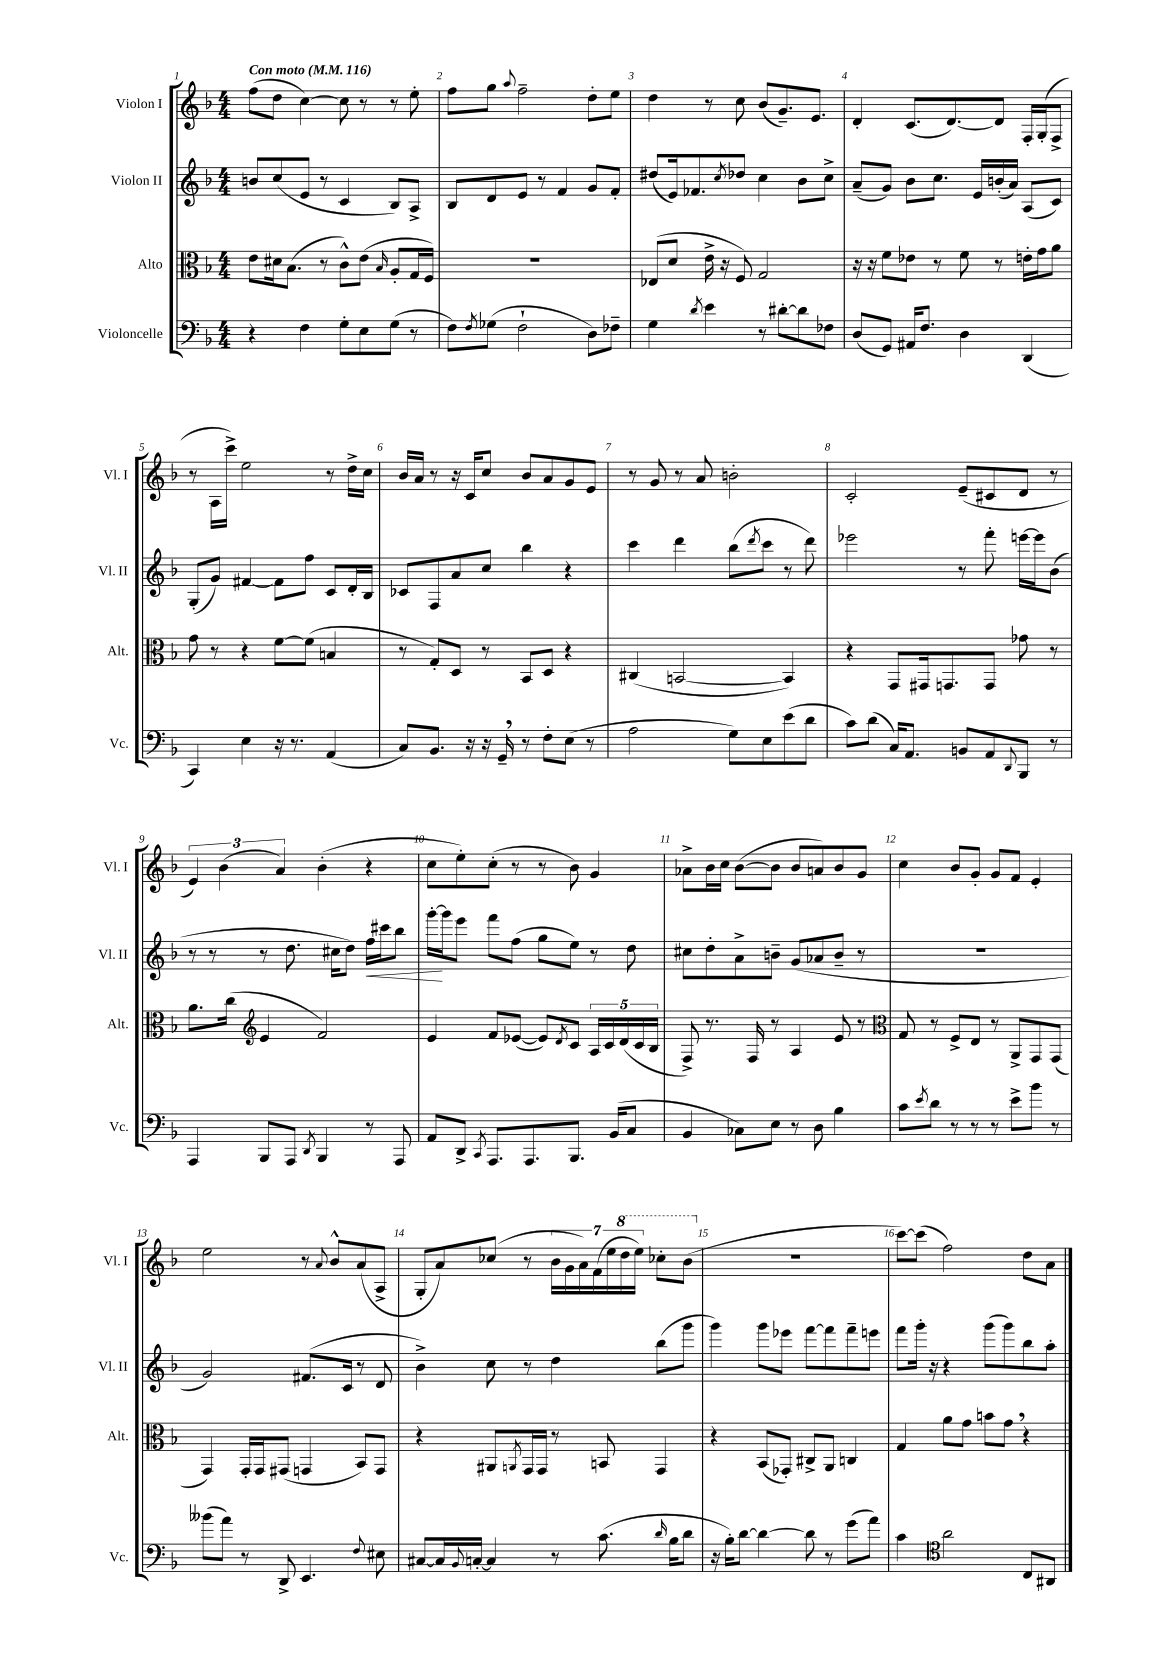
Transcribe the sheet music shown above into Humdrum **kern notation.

**kern	**kern	**kern	**dynam	**kern
*part4	*part3	*part2	*part2	*part1
*staff4	*staff3	*staff2	*staff2	*staff1
*I"Violoncelle	*I"Alto	*I"Violon II	*	*I"Violon I
*I'Vc.	*I'Alt.	*I'Vl. II	*	*I'Vl. I
*clefF4	*clefC3	*clefG2	*	*clefG2
*k[b-]	*k[b-]	*k[b-]	*	*k[b-]
*M4/4	*M4/4	*M4/4	*	*M4/4
*MM116	*MM116	*MM116	*	*MM116
=1	=1	=1	=1	=1
!	!	!	!	!LO:TX:a:B:t=Con moto
4r	8e\L	8bn/L	.	(8ff\L
.	16d#X\k	(8cc/	.	8dd\J
.	(8.B-\J	.	.	.
4F\	.	8e/J	.	[4cc\)
.	8r	8r	.	.
8G'\L	8c^^\L)	4c/	.	8cc\]
8E\	(8e\J	.	.	8r
.	16qqB-/	.	.	.
(8G\J	8A'/L	8B-/L)	.	8r
8r	16G/L	8A^/J	.	8ee'\
.	16F/JJ)	.	.	.
=2	=2	=2	=2	=2
8F\L)	1r	8B-/L	.	8ff\L
8qF/	.	.	.	.
(8G-X\J	.	8d/	.	8gg\J
.	.	.	.	8qqaa/
2F`\	.	8e/J	.	2ff~\
.	.	8r	.	.
.	.	4f/	.	.
8D\L)	.	8g/L	.	8dd'\L
8F-X~\J	.	8f'/J	.	8ee\J
=3	=3	=3	=3	=3
4G\	(8E-X/L	(8dd#X/L	.	4dd\
.	8d/J	16e/k)	.	.
.	.	8.f-X/	.	.
8qd/	.	.	.	.
4e\	16e^\	.	.	8r
.	16r	.	.	.
.	.	8qcc/	.	.
.	8F/)	8dd-X/J	.	8cc\
8r	2G/	4cc\	.	(8b-/L
[8d#X'\L	.	.	.	8.g~/)
8d#\]	.	8b-\L	.	.
.	.	.	.	8.e/J
8F-X\J	.	8cc^\J	.	.
=4	=4	=4	=4	=4
(8D/L	16r	(8a~/L	.	4d'/
.	16r	.	.	.
8GG/J)	8f\L	8g/J)	.	.
16AA#X/KL	8e-X\J	8b-\L	.	(8.c/L
8.F/J	.	.	.	.
.	8r	8.cc\J	.	.
.	.	.	.	[8.d/)
4D\	8f\	.	.	.
.	.	16e/LL	.	.
.	8r	(16bn'/	.	8d/J]
.	.	16a/JJ)	.	.
(4DD/	16en'\LL	(8A/L	.	16F'/LL
.	16g\J	.	.	(16G'/J
.	8a\J	8c/J)	.	8F^/J
!!LO:LB:g=z
=5	=5	=5	=5	=5
4CC/)	8g\	(8G'/L	.	8r
.	8r	8g/J)	.	16A\LL
.	.	.	.	16ccc^\JJ)
4E\	4r	[4f#X/	.	2ee\
16r	[8f\L	8f#\L]	.	.
8.r	.	.	.	.
.	(8f\J]	8ff\J	.	.
(4AA/	4Bn/	8c/L	.	8r
.	.	16d'/L	.	16dd^\LL
.	.	16B-/JJ	.	16cc\JJ
=6	=6	=6	=6	=6
8C/L)	8r	8c-X/L	.	16b-/LL
.	.	.	.	16a/JJ
8.BB-/J	8G'/L)	8F/	.	8r
.	8D/J	8a/	.	16r
16r	.	.	.	16c/KL
16r	8r	8cc/J	.	8cc/J
16GG~,/	.	.	.	.
8r	8BB-/L	4bb-\	.	8b-/L
8F'\L	8D/J	.	.	8a/
(8E\J	4r	4r	.	8g/
8r	.	.	.	8e/J
=7	=7	=7	=7	=7
2A\	(4C#X/	4ccc\	.	8r
.	.	.	.	8g/
.	[2BBn/	4ddd\	.	8r
.	.	.	.	8a/
8G\L)	.	(8bb-\L	.	2bn'\
.	.	8qddd/	.	.
8E\	.	8ccc\J	.	.
(8e\	4BB/])	8r	.	.
8d\J	.	8ddd\)	.	.
=8	=8	=8	=8	=8
8c\L)	4r	2eee-X\	.	2c'/
(8d\J	.	.	.	.
16C/KL)	8GG/L	.	.	.
8.AA/J	.	.	.	.
.	16GG#X/k	.	.	.
.	8.GGn/	.	.	.
8BBn/L	.	8r	.	(8e~/L
8AA/	8GG/J	8fff'\	.	8c#X/
8qqDD/	.	.	.	.
8BBB-/J	8g-X\	[16eeen\LL	.	8d/J
.	.	16eee\J]	.	.
8r	8r	(8b-\J	.	8r
!!LO:LB:g=z
=9	=9	=9	=9	=9
4AAA/	8.a\L	8r	.	6e/)
.	.	8r	.	.
.	.	.	.	(6b-\
.	(16cc\Jk	.	.	.
*	*clefG2	*	*	*
8BBB-/L	4e/	8r	.	.
.	.	.	.	6a/)
8AAA/J	.	8.dd\	.	.
8qDD/	.	.	.	.
4BBB-/	2f/)	.	.	(4b-'\
.	.	16cc#X\KL	.	.
.	.	8dd\J)	.	.
!	!	!	!LO:HP:b	!
8r	.	16ff\LL	<	4r
.	.	16ccc#X\J	.	.
8AAA/	.	8bb-\J	.	.
=10	=10	=10	=10	=10
8AA/L	4e/	[16ggg'\LL	.	8cc\L
.	.	16ggg\J]	[	.
8DD^/J	.	8eee\J	.	8ee'\)
8qCC/	.	.	.	.
8.AAA/L	8f/L	8fff\L	.	(8cc'\J
.	([8e-X/J	(8ff\J	.	8r
8.AAA/	.	.	.	.
.	8e-/L])	8gg\L	.	8r
.	8qd/	.	.	.
8.BBB-/J	8c/J	8ee\J)	.	8b-\)
.	20A/LL	8r	.	4g/
.	20c/	.	.	.
(16BB-/KL	.	.	.	.
.	(20d/	.	.	.
8C/J	.	8dd\	.	.
.	20c/	.	.	.
.	20B-/JJ	.	.	.
=11	=11	=11	=11	=11
4BB-/	8F^/)	8cc#X\L	.	8a-X^\L
.	8.r	8dd'\	.	16b-\L
.	.	.	.	16cc\JJ
8C-X\L)	.	8a^\	.	([8b-\L
.	16F/	.	.	.
8E\J	8r	8bn~\J	.	8b-\J]
8r	4A/	(8g/L	.	8b-/L
8D\	.	8a-X/	.	8an/)
4B-\	8e/	8b~/J	.	8b-/
.	8r	8r	.	8g/J
=12	=12	=12	=12	=12
*	*clefC3	*	*	*
8c\L	8G/	1r	.	4cc\
8qe/	.	.	.	.
8d\J	8r	.	.	.
8r	8F^/L	.	.	8b-/L
8r	8E/J	.	.	8g'/J
8r	8r	.	.	8g/L
8e^\L	8AA^/L	.	.	8f/J
8b-\J	8GG/	.	.	4e'/
8r	(8GG/J	.	.	.
!!LO:LB:g=z
=13	=13	=13	=13	=13
(8b--X\L	4GG/)	2g/)	.	2ee\
8a\J)	.	.	.	.
8r	16GG'/LL	.	.	.
.	16GG/J	.	.	.
8DD^/	(8GG#X/J	.	.	.
4.EE/	4GGn/	(8.f#X/L	.	8r
.	.	.	.	8qqa/
.	.	.	.	8b-^^/L
.	.	16c/Jk	.	.
.	8BB-/L)	8r	.	(8a/
8qqF/	.	.	.	.
8E#X\	8GG/J	8d/	.	8A^/J
=14	=14	=14	=14	=14
[8C#X/L	4r	4b-^\)	.	8G'/L
16C#/L]	.	.	.	8a/)
8qqBB-/	.	.	.	.
[16Cn'/JJ	.	.	.	.
4C/]	8AA#X/L	8cc\	.	(8cc-X/J
.	8qAAn/	.	.	.
.	16GG/L	8r	.	8r
.	16GG/JJ	.	.	.
8r	8r	4dd\	.	28b-\LL
.	.	.	.	28g\
.	.	.	.	28a\)
.	.	.	.	(28f\
(8.c\	8BBn/	.	.	.
.	.	.	.	28ee\
*	*	*	*	*8va
.	.	.	.	28ddd\
.	.	.	.	28eee\JJ)
.	4GG/	(8bb-\L	.	8ccc-X'\L
16qqd/	.	.	.	.
16B-\KL	.	.	.	.
8d\J	.	8ggg\J	.	(8bb-\J
=15	=15	=15	=15	=15
*	*	*	*	*X8va
16r	4r	4ggg\)	.	1r
16B-'\KL)	.	.	.	.
[8d\J	.	.	.	.
4d\_	(8BB-/L	8ggg\L	.	.
.	8GG-X'/J)	8eee-X\J	.	.
8d\]	8C#X^/L	[8fff\L	.	.
8r	8AA/J	8fff\]	.	.
(8g\L	4Cn/	8fff~\	.	.
8a\J)	.	8eeen\J	.	.
=16	=16	=16	=16	=16
4c\	4G/	8fff\L	.	[8ccc\L)
.	.	16ggg'\Jk	.	(8ccc\J]
.	.	16r	.	.
*clefC4	*	*	*	*
2a\	8a\L	4r	.	2ff\)
.	8g\J	.	.	.
.	8bn\L	(8ggg\L	.	.
.	8g,\J	8ggg\)	.	.
8C/L	4r	8bb-\	.	8dd\L
8AA#X/J	.	8aa'\J	.	8a\J
==	==	==	==	==
*-	*-	*-	*-	*-
